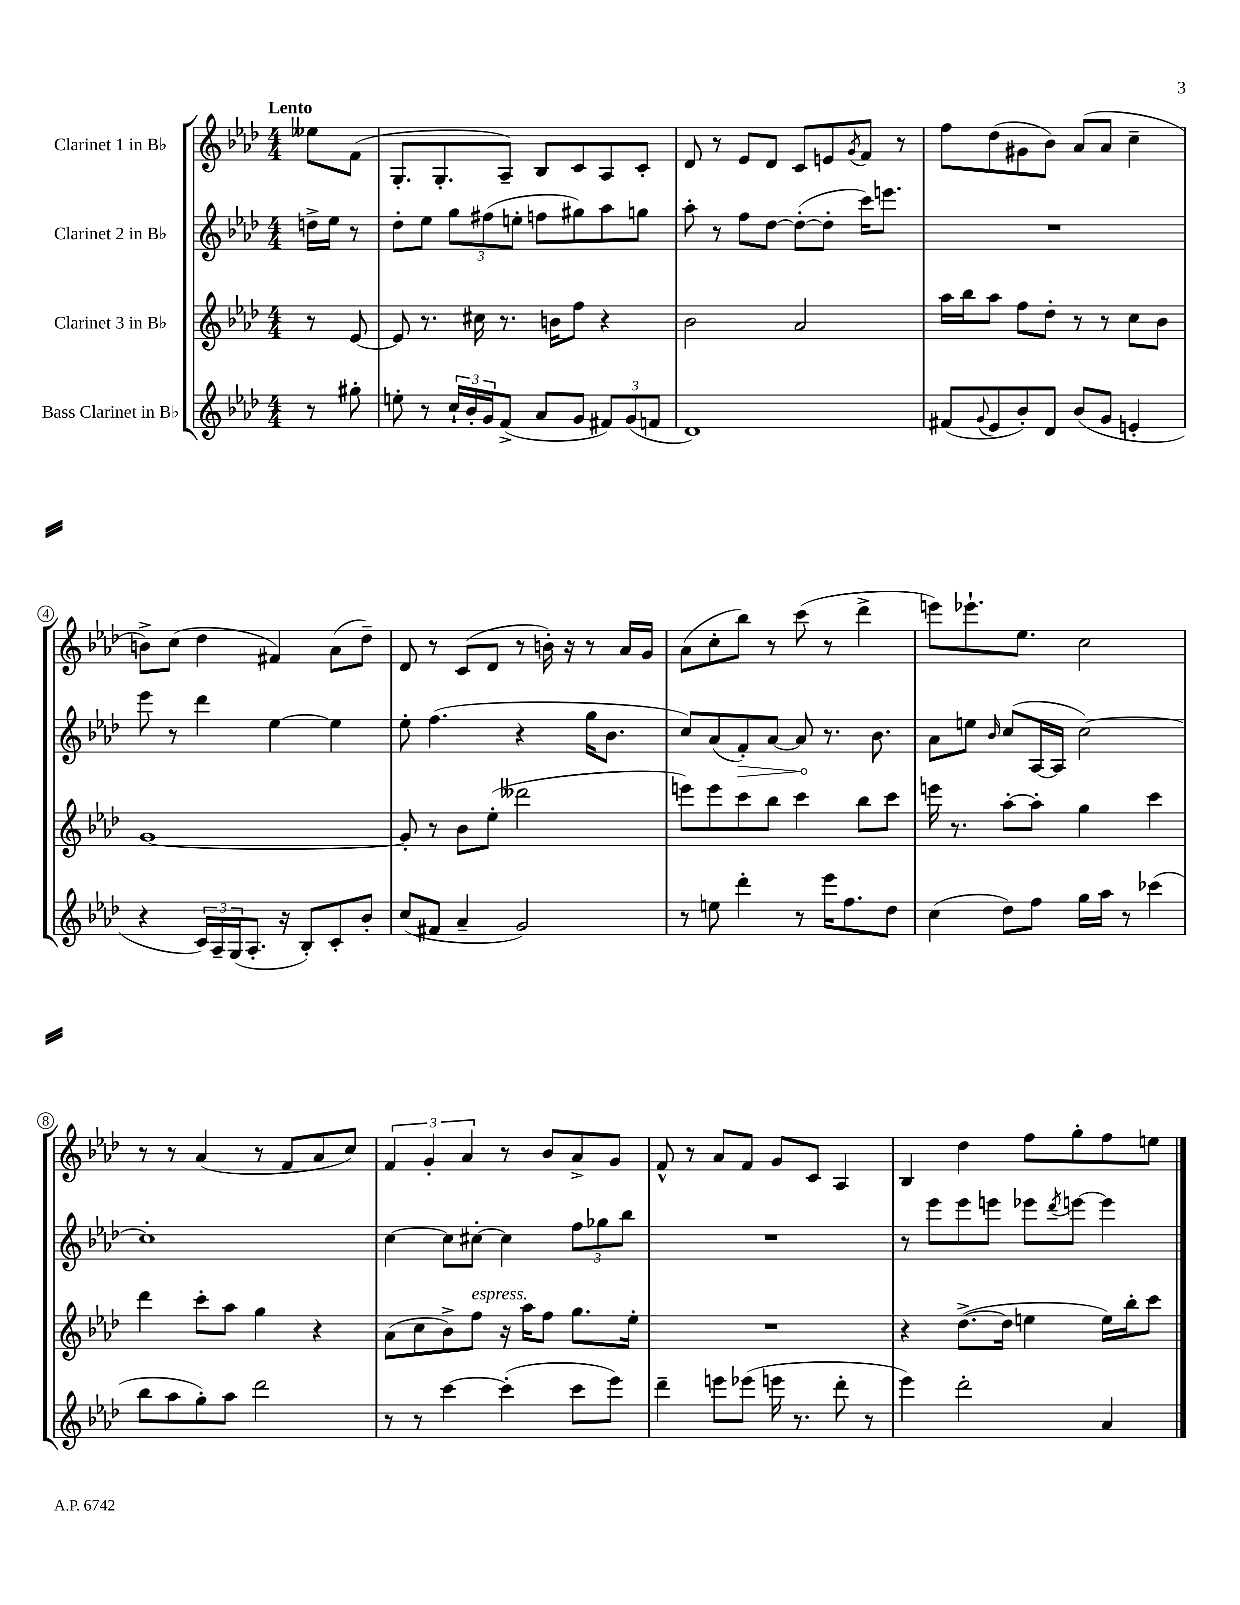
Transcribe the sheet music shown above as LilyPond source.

<<
\new StaffGroup <<
\new Staff = "s0" \with { instrumentName = "Clarinet 1 in Bb" } {
    \clef treble \key aes \major \numericTimeSignature \time 4/4 \partial 4 \tempo "Lento"
    eeses''8 f'8( |
    g8.-. g8.-. aes8--) bes8 c'8 aes8 c'8-. |
    des'8 r8 ees'8 des'8 c'8 e'8 \acciaccatura { g'8 } f'8 r8 |
    f''8 des''8( gis'8 bes'8) aes'8( aes'8 c''4-- |
    b'8->) c''8( des''4 fis'4) aes'8( des''8--) |
    des'8 r8 c'8( des'8 r8 b'16-.) r16 r8 aes'16 g'16 |
    aes'8( c''8-. bes''8) r8 c'''8( r8 des'''4-> |
    e'''8) ees'''8.-! ees''8. c''2 |
    r8 r8 aes'4( r8 f'8 aes'8 c''8) |
    \tuplet 3/2 { f'4 g'4-. aes'4 } r8 bes'8 aes'8-> g'8 |
    f'8-^ r8 aes'8 f'8 g'8 c'8 aes4 |
    bes4 des''4 f''8 g''8-. f''8 e''8 \bar "|." |
}
\new Staff = "s1" \with { instrumentName = "Clarinet 2 in Bb" } {
    \clef treble \key aes \major \numericTimeSignature \time 4/4 \partial 4
    d''16-> ees''16 r8 |
    des''8-. ees''8 \tuplet 3/2 { g''8 fis''8( e''8-. } f''8 gis''8) aes''8 g''8 |
    aes''8-. r8 f''8 des''8~ des''8~-.( des''8-. c'''16) e'''8. |
    R1 |
    ees'''8 r8 des'''4 ees''4~ ees''4 |
    ees''8-. f''4.( r4 g''16 bes'8. |
    c''8) aes'8( \once \override Hairpin.circled-tip = ##t f'8-.\>) aes'8~ aes'8\! r8. bes'8. |
    aes'8 e''8 \grace { bes'16 } c''8( aes16~ aes16 c''2~) |
    c''1-. |
    c''4~ c''8 cis''8~-. cis''4 \tuplet 3/2 { f''8 ges''8 bes''8 } |
    R1 |
    r8 ees'''8 ees'''8 e'''8 ees'''8 \acciaccatura { des'''8 } e'''8~ e'''4 \bar "|." |
}
\new Staff = "s2" \with { instrumentName = "Clarinet 3 in Bb" } {
    \clef treble \key aes \major \numericTimeSignature \time 4/4 \partial 4
    r8 ees'8~ |
    ees'8 r8. cis''16 r8. b'16 f''8 r4 |
    bes'2 aes'2 |
    aes''16 bes''16 aes''8 f''8 des''8-. r8 r8 c''8 bes'8 |
    g'1~ |
    g'8-. r8 bes'8 ees''8-.( deses'''2 |
    e'''8) e'''8 c'''8 bes''8 c'''4 bes''8 c'''8 |
    e'''16 r8. aes''8~-. aes''8-. g''4 c'''4 |
    des'''4 c'''8-. aes''8 g''4 r4 |
    aes'8( c''8 bes'8->) f''8^\markup { \italic "espress." } r16 aes''16 f''8 g''8. ees''16-. |
    R1 |
    r4 des''8.~->( des''16 e''4 e''16) bes''16-. c'''8 \bar "|." |
}
\new Staff = "s3" \with { instrumentName = "Bass Clarinet in Bb" } {
    \clef treble \key aes \major \numericTimeSignature \time 4/4 \partial 4
    r8 gis''8-. |
    e''8-. r8 \tuplet 3/2 { c''16-! bes'16-. g'16 } f'8->( aes'8 g'8 \tuplet 3/2 { fis'8) g'8( f'8 } |
    des'1) |
    fis'8( \appoggiatura { g'8 } ees'8 bes'8-.) des'8 bes'8( g'8 e'4-. |
    r4 \tuplet 3/2 { c'16) aes16-- g16( } aes8.-. r16 bes8-.) c'8-. bes'8-. |
    c''8( fis'8 aes'4-- g'2) |
    r8 e''8 des'''4-. r8 ees'''16 f''8. des''8 |
    c''4( des''8) f''8 g''16 aes''16 r8 ces'''4( |
    bes''8 aes''8 g''8-.) aes''8 des'''2 |
    r8 r8 c'''4~ c'''4-.( c'''8 ees'''8) |
    des'''4-- e'''8 ees'''8( e'''16 r8. des'''8-. r8 |
    ees'''4) des'''2-. aes'4 \bar "|." |
}
>>
>>
\layout { \context { \Score \override BarNumber.stencil = #(make-stencil-circler 0.1 0.3 ly:text-interface::print) } }
